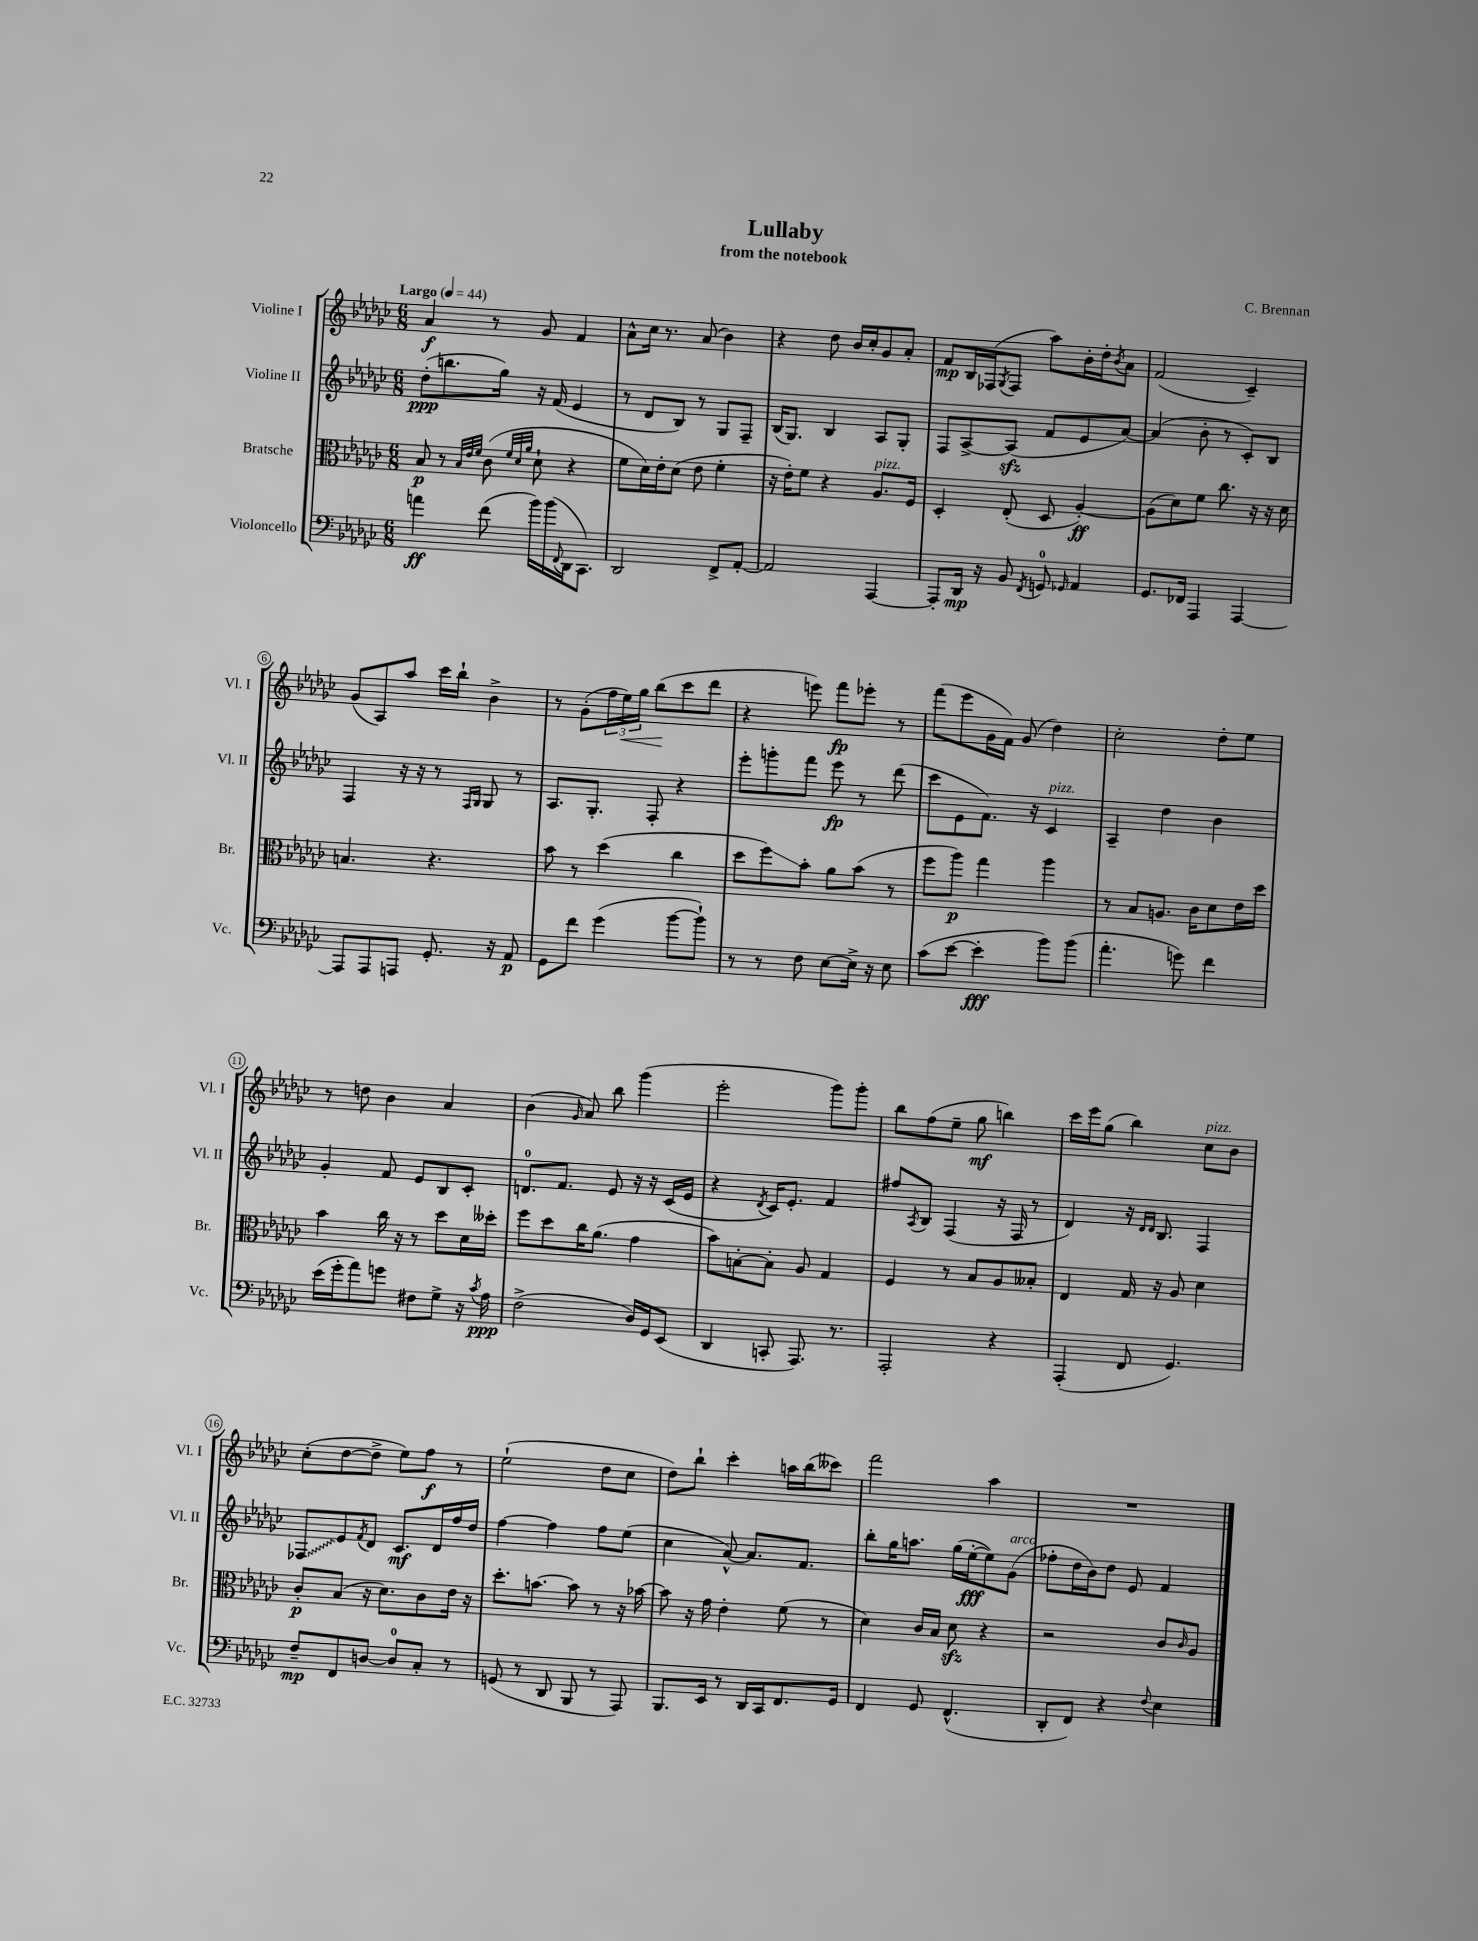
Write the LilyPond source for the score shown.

\header { title = "Lullaby" composer = "C. Brennan" subtitle = "from the notebook" }
<<
\new StaffGroup <<
\new Staff = "s0" \with { instrumentName = "Violine I" shortInstrumentName = "Vl. I" } {
    \clef treble \key ges \major \numericTimeSignature \time 6/8 \tempo "Largo" 4 = 44
    aes'4\f r8 ges'8 f'4 |
    aes'8-^ ces''16 r8. aes'8( bes'4) |
    r4 des''8 bes'16 ces''16-. ges'8 aes'8-. |
    f'8\mp bes16 fes16( \acciaccatura { ges8 } fes8 aes''8) bes'16-. des''16-. \acciaccatura { bes'8 } aes'8 |
    f'2( ces'4--) |
    ges'8( aes8) aes''8 ces'''16 bes''16-! bes'4-> |
    r8 ges'8-.( \tuplet 3/2 { f''16 ees''16\<) ges''16 } bes''8\!( ces'''8 des'''8 |
    r4 e'''8) f'''8\fp ees'''8-. r8 |
    f'''8( ees'''8 ges'16 f'16) ges'8( des''4) |
    ces''2-. des''8-. ees''8 |
    r8 d''8 bes'4 aes'4 |
    bes'4( \grace { ges'16 } aes'8) bes''8 ges'''4( |
    ees'''2-. ges'''8) ges'''8-. |
    bes''8 f''8( ees''8-- ges''8\mf b''4) |
    ces'''16 ees'''16 ges''8( bes''4) ces''8^\markup { \italic "pizz." } bes'8 |
    ces''8-.( des''8~ des''8-> ees''8) f''8\f r8 |
    ees''2-!( des''8 ces''8 |
    des''8) bes''8-! ces'''4-. a''16 bes''16( ceses'''8) |
    f'''2 aes''4 |
    R2. \bar "|." |
}
\new Staff = "s1" \with { instrumentName = "Violine II" shortInstrumentName = "Vl. II" } {
    \clef treble \key ges \major \numericTimeSignature \time 6/8
    des''8-.\ppp( b''8. ges''16) r16 f'16( ees'4 |
    r8 des'8 bes8) r8 ges8 f8-- |
    bes16( ges8.) bes4 aes8 ges8-. |
    f8 aes8~-> aes8\sfz( f'8 ees'8 aes'8~) |
    aes'4( bes'8-. r8 ces'8-.) bes8 |
    f4 r16 r16 r8 \grace { f16 ges16 } ges8 r8 |
    aes8. ges8.-. f8-. r4 |
    ees'''8-. g'''8-. f'''8 ees'''8\fp r8 des'''8( |
    ces'''8 ees'8 f'8.) r16 ces'4^\markup { \italic "pizz." } |
    aes4-- des''4 bes'4 |
    ges'4-. f'8 ees'8 bes8 ces'8-. |
    d'8.-0 f'8. ees'8 r16 r16 ces'16( ees'16 |
    r4 \acciaccatura { des'8 } ces'16) ees'8.-. f'4 |
    fis''8 \acciaccatura { aes8 } bes8 f4( r16 f16 r8 |
    des'4) r16 \grace { des'16 des'16 } bes8. f4 |
    \once \override Glissando.style = #'zigzag fes8\glissando ees'8 \acciaccatura { f'8 } des'8 ces'8.\mf des'16 f''16 des''16 |
    f''4~ f''4 f''8 ees''8( |
    ces''4 aes'8~-^) aes'8. f'8. |
    bes''8-. ges''16 a''8. ges''16( ees''16~-.\fff ees''8) ges'8^\markup { \italic "arco" }( |
    fes''8-. des''16 bes'16) des''8 ees'8 f'4 \bar "|." |
}
\new Staff = "s2" \with { instrumentName = "Bratsche" shortInstrumentName = "Br." } {
    \clef alto \key ges \major \numericTimeSignature \time 6/8
    bes8\p r8 \grace { bes32 ees'32 f'32 } ces'8( \grace { f'32 des'32 aes'32 } des'8-! r4 |
    f'8 des'16) ees'16-. des'8( ees'8 f'4-. |
    r16 ees'16-.) f'8 r4 aes8.^\markup { \italic "pizz." } f16 |
    des4-. ees8-.( des8 aes4~-.\ff) |
    aes8( des'8) f'8 ces''8. r16 r16 des'16 |
    b4. r4. |
    bes'8 r8 des''4( ces''4 |
    des''8 f''8\glissando) bes'8-. aes'8 bes'8( r8 |
    f''8 aes''8\p) ges''4 aes''4 |
    r8 bes8 a8. ces'16 des'8 ees'16 des''16 |
    bes'4 ces''16 r16 r8 des''8 des'16 deses''16-. |
    f''8 des''8 ces''16 aes'8.( ges'4 |
    bes'8) b8~-. b8-. aes8 ges4 |
    f4 r8 bes8 aes8 beses8-. |
    ees4 ges16 r16 aes8 des'4 |
    ces'8-.\p bes8( r16 des'8.) ces'8 ees'16 r16 |
    des''8.-. b'8.~ b'8 r8 r16 bes'16~ |
    bes'8 r16 ges'16 ees'4-. f'8( r8 |
    des'4) ces'16 bes16 des'8\sfz r4 |
    r2 ces'8 \grace { ces'16 } aes8 \bar "|." |
}
\new Staff = "s3" \with { instrumentName = "Violoncello" shortInstrumentName = "Vc." } {
    \clef bass \key ges \major \numericTimeSignature \time 6/8
    a'4\ff f'8( bes'16) bes'16( \appoggiatura { f,8 } des,16 ces,8.) |
    des,2 f,8-> aes,8~-. |
    aes,2 aes,,4~ |
    aes,,8-. des,16\mp r16 bes,8 \acciaccatura { f,8 } g,8-0 \grace { ges,16 } aes,4 |
    ges,8. fes,16 aes,,4 aes,,4~ |
    aes,,8 aes,,8 a,,8 ges,8.-. r16 aes,8\p |
    ges,8 f'8 ges'4( bes'8~ bes'8-!) |
    r8 r8 f8 ees8~ ees16-> r16 ees8 |
    ces'8( ees'8~ ees'4-.\fff bes'8) bes'8( |
    aes'4.-. g'8) f'4 |
    ees'16( ges'16-. aes'8) g'8 fis8 ges8-> r16 \acciaccatura { ces'8 } aes16\ppp |
    f2->( des16) ges,16 ees,8( |
    des,4 c,8-. aes,,8.) r8. |
    aes,,2-. r4 |
    aes,,4-.( f,8 ges,4.) |
    f8--\mp f,8 d8~ d8-0 ces8-. r8 |
    g,8( r8 des,8 bes,,8 r8 aes,,8) |
    bes,,8. ees,16 r8 des,16 ces,16 f,8. ges,16 |
    f,4 ges,8 f,4.-^( |
    des,8-. f,8) r4 \appoggiatura { f8 } ees4 \bar "|." |
}
>>
>>
\layout { \context { \Score \override BarNumber.stencil = #(make-stencil-circler 0.1 0.3 ly:text-interface::print) } }
